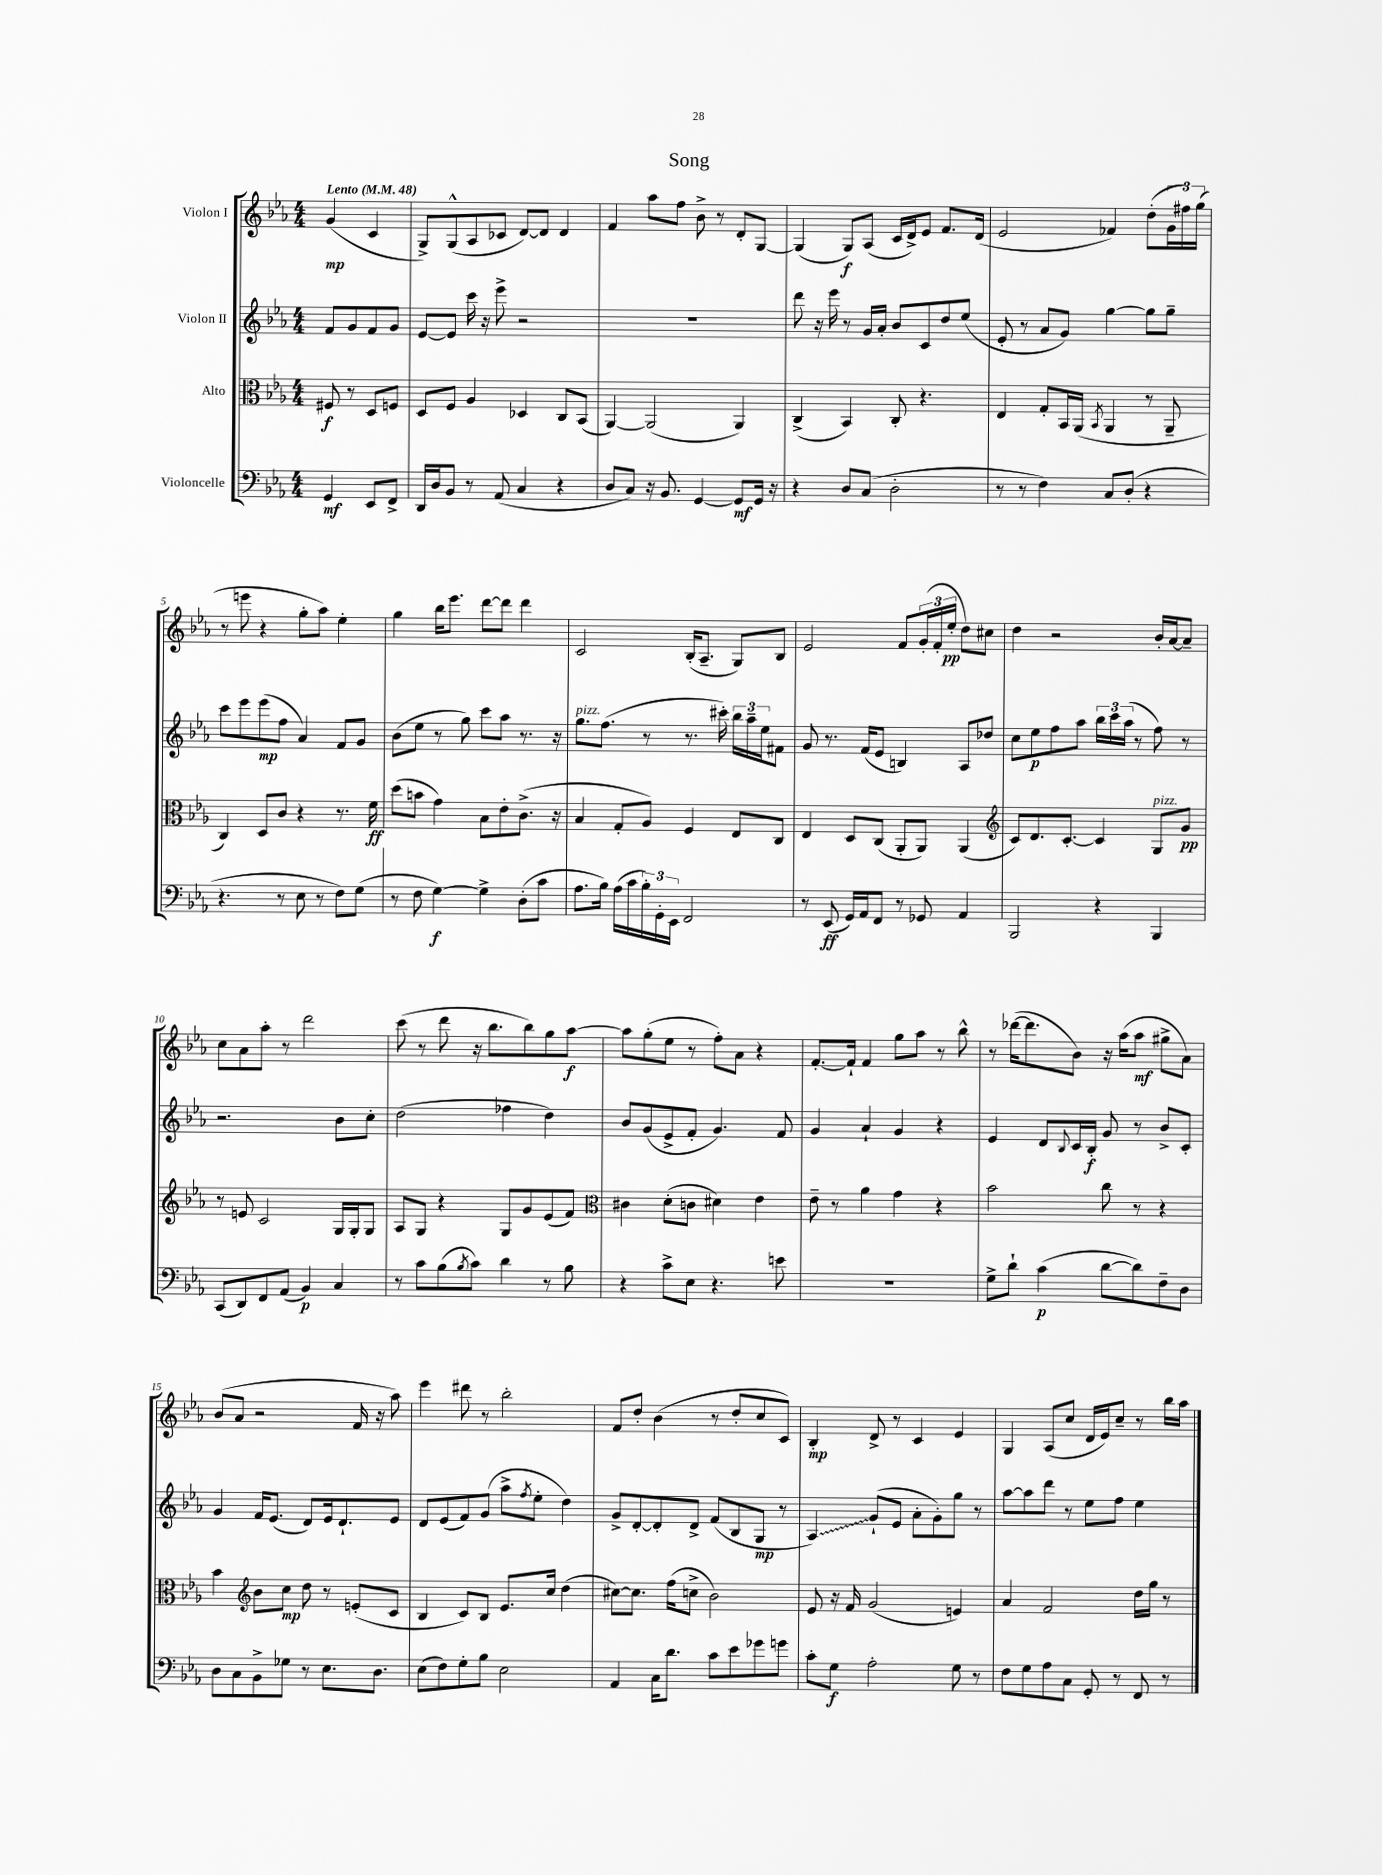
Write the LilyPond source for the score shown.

\header { title = "Song" }
<<
\new StaffGroup <<
\new Staff = "s0" \with { instrumentName = "Violon I" } {
    \clef treble \key ees \major \numericTimeSignature \time 4/4 \partial 2 \tempo "Lento" 4 = 48
    g'4\mp( c'4 |
    g8->) g8-^( aes8 ces'8 d'8~) d'8 d'4 |
    f'4 aes''8 f''8 bes'8-> r8 d'8-. g8~ |
    g4( g8\f) aes8( c'16 d'16->) ees'8 f'8. d'16( |
    ees'2 fes'4) d''8-.( \tuplet 3/2 { g'16 fis''16) g''16( } |
    r8 e'''8 r4 g''8-. aes''8) ees''4-. |
    g''4 bes''16 ees'''8. d'''8~ d'''8 d'''4 |
    c'2 bes16-.( aes8.-- g8) bes8 |
    ees'2 f'8 \tuplet 3/2 { g'16-.( f'16-. ees''16-.\pp } d''8) cis''8 |
    d''4 r2 bes'16-. aes'16~ aes'8-- |
    c''8 aes'8 aes''8-. r8 d'''2 |
    c'''8( r8 d'''8 r16 bes''8. bes''8) g''8 aes''8~\f |
    aes''8 g''8-.( ees''8 r8 f''8-.) aes'8 r4 |
    f'8.~-. f'16-! f'4 g''8 aes''8 r8 bes''8-^ |
    r8 des'''16~( des'''8. bes'8) r16 aes''16( aes''8\mf gis''8-> aes'8) |
    bes'8( aes'8 r2 f'16 r16 aes''8) |
    ees'''4 dis'''8 r8 bes''2-. |
    f'8 d''8-. bes'4( r8 d''8-. c''8 c'8) |
    bes4-.\mp d'8-> r8 c'4 ees'4 |
    g4 aes8( c''8 d'16 ees'16) c''8-- r8 bes''16 aes''16 \bar "|." |
}
\new Staff = "s1" \with { instrumentName = "Violon II" } {
    \clef treble \key ees \major \numericTimeSignature \time 4/4 \partial 2
    f'8 g'8 f'8 g'8 |
    ees'8~ ees'8 c'''16 r16 ees'''8-> r2 |
    R1 |
    d'''8 r16 ees'''16 r8 g'16 aes'16-. bes'8 c'8 d''8 ees''8( |
    ees'8-. r8 aes'8 g'8) g''4~ g''8 g''8-- |
    c'''8 ees'''8 ees'''8\mp( f''8 aes'4) f'8 g'8 |
    bes'8( ees''8 r8 g''8) c'''8 aes''8 r8. r16 |
    g''8.^\markup { \italic "pizz." } f''8.( r8 r8. cis'''16-.) \tuplet 3/2 { bes''16 aes''16-- ees''16 } fis'8 |
    g'8 r8. f'16( ees'8 b4) aes8 des''8 |
    c''8 ees''8\p f''8 aes''8 \tuplet 3/2 { bes''16 c'''16 aes''16( } r8 f''8) r8 |
    r2. bes'8 c''8-. |
    d''2( fes''4 d''4) |
    bes'8 g'8( ees'8-> f'8-. g'4.) f'8 |
    g'4 aes'4-! g'4 r4 |
    ees'4 d'8 \appoggiatura { bes8 } c'16 bes16-.\f g'8 r8 bes'8-> c'8-. |
    g'4 f'16 ees'8.( d'8) ees'16 d'8.-! ees'8 |
    d'8 ees'8( f'8) g'8( aes''8-> \acciaccatura { f''8 } ees''8-. d''4) |
    g'8-> d'8~-. d'8-. d'8-> f'8( bes8 g8\mp r8 |
    \once \override Glissando.style = #'zigzag aes4\glissando) g'8-!( ees'8 aes'8-. g'8-.) g''8 r8 |
    aes''8~ aes''8 d'''8 r8 ees''8 f''8 ees''4 \bar "|." |
}
\new Staff = "s2" \with { instrumentName = "Alto" } {
    \clef alto \key ees \major \numericTimeSignature \time 4/4 \partial 2
    fis8\f r8 d8 f8 |
    d8 f8 aes4 des4 c8 bes,8( |
    aes,4~) aes,2( aes,4) |
    c4->( bes,4) c8-. r4. |
    ees4 g8-. bes,16 aes,16( \acciaccatura { bes,8 } aes,4 r8 aes,8-- |
    c4) d8 c'8 r4 r8. f'16\ff |
    d''8( b'8 g'4) bes8 ees'8-. c'8.->( r16 |
    bes4 g8-. aes8) f4 ees8 c8 |
    ees4 d8 c8( aes,8-. aes,8) aes,4( |
    \clef treble c'8) d'8. c'8.~-. c'4 g8^\markup { \italic "pizz." } g'8\pp |
    r8 e'8 c'2 g16 g16-. g8 |
    aes8 g8 r4 g8 g'8 ees'8( f'8) |
    \clef alto cis'4 d'8-.( c'8 dis'4) ees'4 |
    ees'8-- r8 aes'4 g'4 r4 |
    bes'2 c''8 r8 r4 |
    bes'4 \clef treble bes'8 c''8\mp d''8 r8 e'8-.( c'8 |
    bes4 c'8) bes8 ees'8. c''16 d''4( |
    cis''8~) cis''8. f''16( c''8-> bes'2) |
    ees'8 r16 f'16 g'2( e'4) |
    aes'4 f'2 d''16 g''16 r8 \bar "|." |
}
\new Staff = "s3" \with { instrumentName = "Violoncelle" } {
    \clef bass \key ees \major \numericTimeSignature \time 4/4 \partial 2
    g,4\mf ees,8 f,8-> |
    d,16 d16 bes,8 r8 aes,8( c4 r4 |
    d8 c8) r16 bes,8. g,4~ g,8\mf g,16 r16 |
    r4 d8 c8( d2-. |
    r8 r8 f4) c8 d8-.( r4 |
    r4. r8 ees8 r8 f8) g8( |
    r8 f8 g4~\f) g4-> d8-.( c'8 |
    aes8. bes16) aes16( c'16 \tuplet 3/2 { bes16-.) g,16-. ees,16 } f,2 |
    r8 ees,8\ff( g,16) aes,16 f,8 r8 ges,8 aes,4 |
    bes,,2 r4 bes,,4 |
    c,8( d,8) f,8 aes,8( bes,4\p) c4 |
    r8 c'8 bes8( \acciaccatura { bes8 } c'8) d'4 r8 bes8 |
    r4 c'8-> ees8 r4. e'8 |
    R1 |
    g8-> d'8-! c'4\p( d'8~ d'8) f8-- d8 |
    d8 c8 bes,8-> ges8 r8 ees8. d8. |
    ees8( f8) g8-. bes8 ees2 |
    aes,4 c16 d'8. c'8 ees'8 ges'8 g'8 |
    c'8-. g8\f aes2-. g8 r8 |
    f8 g8 aes8 c8 g,8-. r8 f,8 r8 \bar "|." |
}
>>
>>
